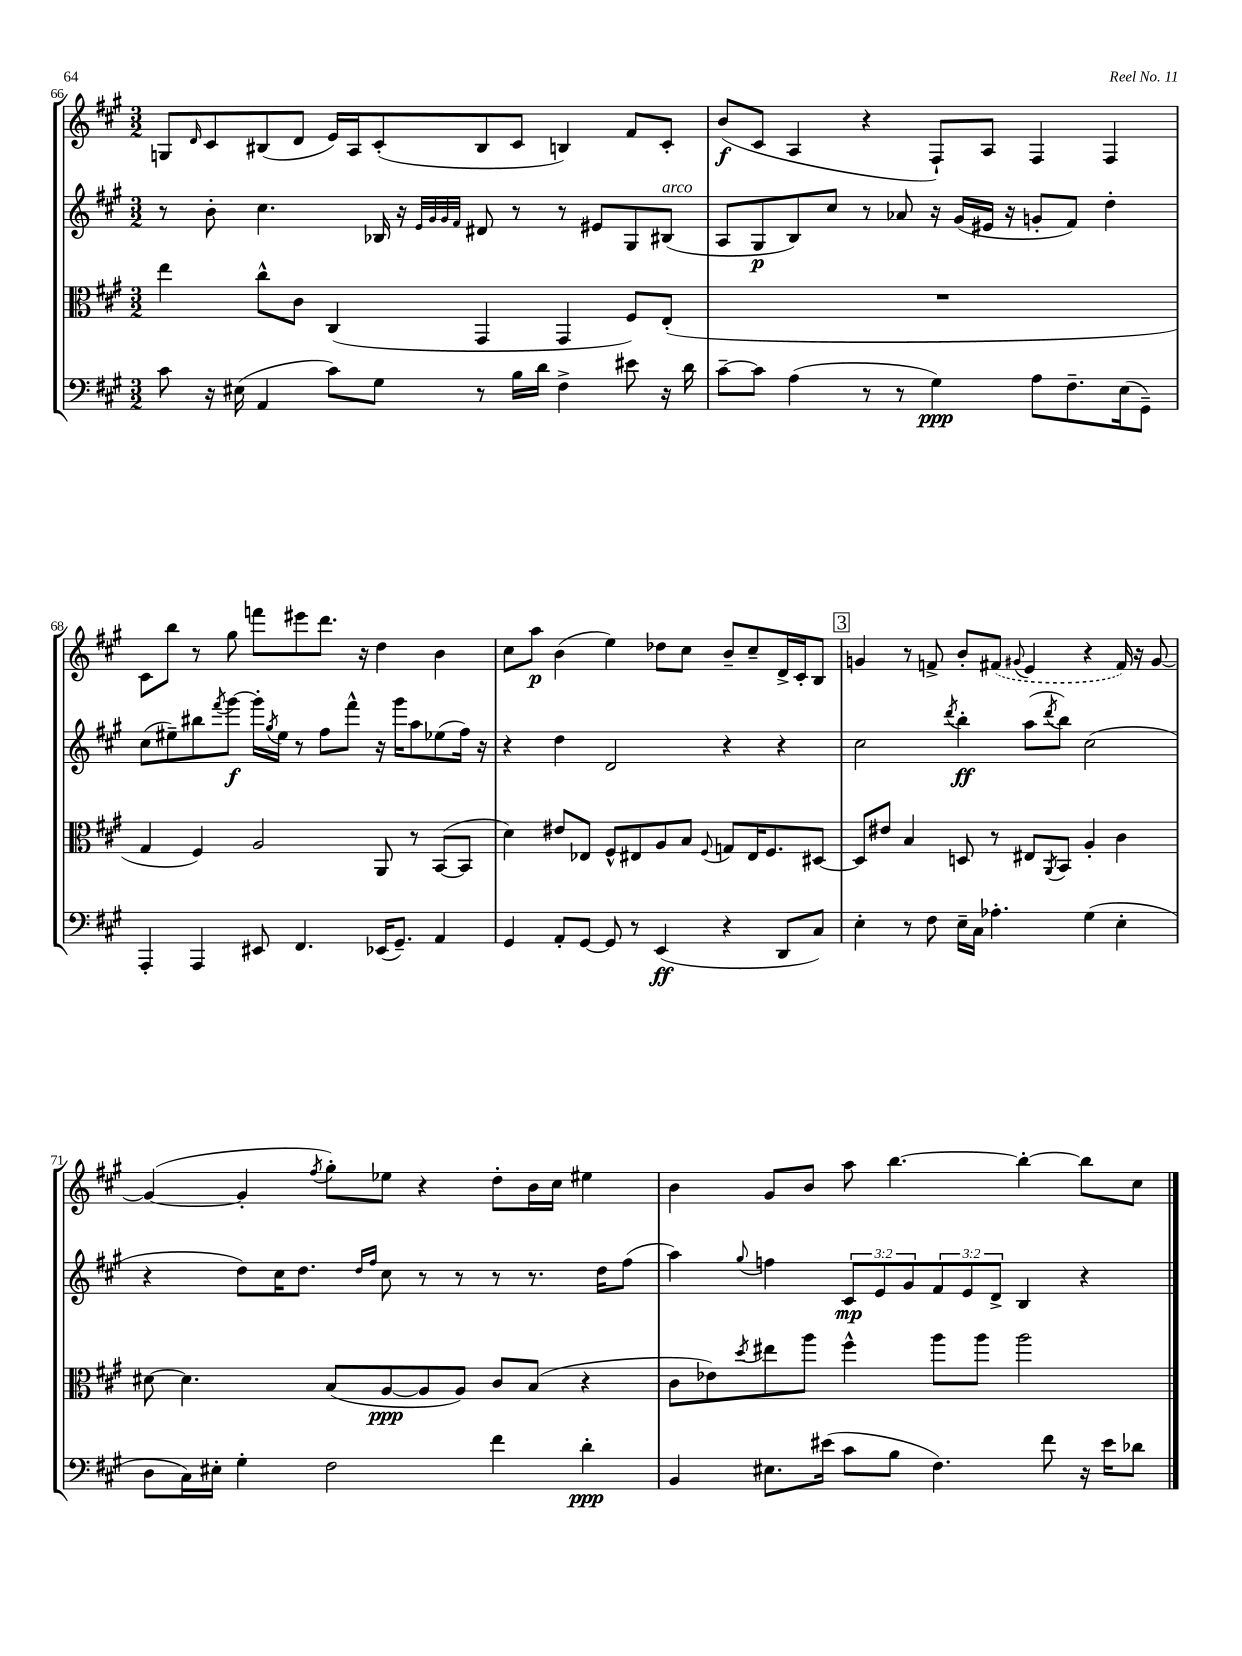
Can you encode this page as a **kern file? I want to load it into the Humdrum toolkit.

**kern	**dynam	**kern	**dynam	**kern	**dynam	**kern	**dynam
*part4	*part4	*part3	*part3	*part2	*part2	*part1	*part1
*staff4	*staff4	*staff3	*staff3	*staff2	*staff2	*staff1	*staff1
*clefF4	*	*clefC3	*	*clefG2	*	*clefG2	*
*k[f#c#g#]	*	*k[f#c#g#]	*	*k[f#c#g#]	*	*k[f#c#g#]	*
*M3/2	*	*M3/2	*	*M3/2	*	*M3/2	*
=66	=66	=66	=66	=66	=66	=66	=66
8c#\	.	4ee\	.	8r	.	8Gn/L	.
.	.	.	.	.	.	16qqd/	.
16r	.	.	.	8b'\	.	8c#/	.
(16E#X\	.	.	.	.	.	.	.
4AA/	.	8cc#^^\L	.	4.cc#\	.	(8B#X/	.
.	.	8c#\J	.	.	.	8d/J	.
8c#\L)	.	(4C#/	.	.	.	16e/LL)	.
.	.	.	.	.	.	16A/J	.
8G#\J	.	.	.	16B-X/	.	(8c#'/	.
.	.	.	.	16r	.	.	.
.	.	.	.	32qqe/LLL	.	.	.
.	.	.	.	32qqg#/	.	.	.
.	.	.	.	32qqg#/	.	.	.
.	.	.	.	32qqf#/JJJ	.	.	.
8r	.	4GG#/	.	8d#X/	.	8B#/	.
16B\LL	.	.	.	8r	.	8c#/J	.
16d\JJ	.	.	.	.	.	.	.
4F#^\	.	4GG#/	.	8r	.	4Bn/)	.
.	.	.	.	8e#X/L	.	.	.
8e#X\	.	8F#/L)	.	8G#/	.	8f#/L	.
!	!	!	!	!LO:TX:a:i:t=arco	!	!	!
16r	.	(8E'/J	.	(8B#X/J	.	8c#'/J	.
16d\	.	.	.	.	.	.	.
=67	=67	=67	=67	=67	=67	=67	=67
[8c#~\L	.	1.r	.	8A/L	.	(8b/L	f
8c#\J]	.	.	.	8G#/	p	8c#/J	.
(4A\	.	.	.	8B/)	.	4A/	.
.	.	.	.	8cc#/J	.	.	.
8r	.	.	.	8r	.	4r	.
8r	.	.	.	8a-X/	.	.	.
4G#\)	ppp	.	.	16r	.	8F#`/L)	.
.	.	.	.	(16g#/LL	.	.	.
.	.	.	.	16e#X/JJ	.	8A/J	.
.	.	.	.	16r	.	.	.
8A\L	.	.	.	8gn'/L	.	4F#/	.
8.F#~\	.	.	.	8f#/J)	.	.	.
.	.	.	.	4dd'\	.	4F#/	.
(16E\k	.	.	.	.	.	.	.
8GG#~\J)	.	.	.	.	.	.	.
!!LO:LB:g=z
=68	=68	=68	=68	=68	=68	=68	=68
4AAA'/	.	4G#/	.	(8cc#\L	.	8c#\L	.
.	.	.	.	8ee#X~\)	.	8bb\J	.
4AAA/	.	4F#/)	.	8bb#X\	.	8r	.
.	.	.	.	8qfff#/	.	.	.
.	.	.	.	[8ggg#\J	f	8gg#\	.
8EE#X/	.	2A/	.	16ggg#'\LL]	.	8fffn\L	.
.	.	.	.	8qgg#/	.	.	.
.	.	.	.	16ee#\JJ	.	.	.
4.FF#/	.	.	.	8r	.	8eee#X\	.
.	.	.	.	8ff#\L	.	8.ddd\J	.
.	.	.	.	8fff#^^\J	.	.	.
.	.	.	.	.	.	16r	.
(16EE-X/KL	.	8AA/	.	16r	.	4dd\	.
8.GG#~/J)	.	.	.	16ggg#\KL	.	.	.
.	.	8r	.	8aa\	.	.	.
4AA/	.	([8BB/L	.	(8ee-X\	.	4b\	.
.	.	8BB/J]	.	16ff#\Jk)	.	.	.
.	.	.	.	16r	.	.	.
=69	=69	=69	=69	=69	=69	=69	=69
4GG#/	.	4d\)	.	4r	.	8cc#\L	.
.	.	.	.	.	.	8aa\J	p
8AA'/L	.	8e#X/L	.	4dd\	.	(4b\	.
[8GG#/J	.	8E-X/J	.	.	.	.	.
8GG#/]	.	8F#^^/L	.	2d/	.	4ee\)	.
8r	.	8E#X/	.	.	.	.	.
(4EE/	ff	8A/	.	.	.	8dd-X\L	.
.	.	8B/J	.	.	.	8cc#\J	.
.	.	8qqF#/	.	.	.	.	.
4r	.	8Gn/L	.	4r	.	8b~/L	.
.	.	16E#/K	.	.	.	8cc#~/	.
.	.	8.F#/	.	.	.	.	.
8DD/L	.	.	.	4r	.	16d^/L	.
.	.	.	.	.	.	16c#'/J	.
8C#/J)	.	[8D#X/J	.	.	.	8B/J	.
!!LO:REH:place=s1:t=3
=70	=70	=70	=70	=70	=70	=70	=70
4E'\	.	8D#/L]	.	2cc#\	.	4gn/	.
.	.	8e#X/J	.	.	.	.	.
8r	.	4B/	.	.	.	8r	.
8F#\	.	.	.	.	.	8fn^/	.
.	.	.	.	8qddd/	.	.	.
16E~\LL	.	8Dn/	.	4bb'\	ff	8b'/L	.
16C#\JJ	.	.	.	.	.	.	.
4.A-X'\	.	8r	.	.	.	(8f#X/J	.
.	.	.	.	.	.	8qqg#X/	.
.	.	8E#X/L	.	(8aa\L	.	4e/	.
.	.	8qAA/	.	8qddd/	.	.	.
.	.	8BB/J	.	8bb\J)	.	.	.
(4G#\	.	4A'/	.	(2cc#\	.	4r	.
4E'\	.	4c#\	.	.	.	16f#/)	.
.	.	.	.	.	.	16r	.
.	.	.	.	.	.	[8g#/	.
!!LO:LB:g=z
=71	=71	=71	=71	=71	=71	=71	=71
8D\L	.	[8d#X\	.	4r	.	(4g#/_	.
16C#\L)	.	4.d#\]	.	.	.	.	.
16E#X'\JJ	.	.	.	.	.	.	.
4G#'\	.	.	.	8dd\L)	.	4g#'/]	.
.	.	.	.	16cc#\K	.	.	.
.	.	.	.	8.dd\J	.	.	.
.	.	.	.	.	.	8qff#/	.
2F#\	.	(8B/L	.	.	.	8gg#'\L)	.
.	.	.	.	16qqdd/LL	.	.	.
.	.	.	.	16qqff#/JJ	.	.	.
.	.	[8A/	ppp	8cc#\	.	8ee-X\J	.
.	.	8A/]	.	8r	.	4r	.
.	.	8A/J)	.	8r	.	.	.
4f#\	.	8c#/L	.	8r	.	8dd'\L	.
.	.	(8B/J	.	8.r	.	16b\L	.
.	.	.	.	.	.	16cc#\JJ	.
4d'\	ppp	4r	.	.	.	4ee#X\	.
.	.	.	.	16dd\KL	.	.	.
.	.	.	.	(8ff#\J	.	.	.
=72	=72	=72	=72	=72	=72	=72	=72
4BB/	.	8c#\L	.	4aa\)	.	4b\	.
.	.	8e-X\)	.	.	.	.	.
.	.	8qdd/	.	8qqgg#/	.	.	.
8.E#X\L	.	8ee#X\	.	4ffn\	.	8g#/L	.
.	.	8aa\J	.	.	.	8b/J	.
(16e#X\Jk	.	.	.	.	.	.	.
8c#\L	.	4ff#^^\	.	12c#/L	mp	8aa\	.
.	.	.	.	12e/	.	.	.
8B\J	.	.	.	.	.	[4.bb\	.
.	.	.	.	12g#/	.	.	.
4.F#\)	.	8aa\L	.	12f#/	.	.	.
.	.	.	.	12e/	.	.	.
.	.	8aa\J	.	.	.	.	.
.	.	.	.	12d^/J	.	.	.
.	.	2aa\	.	4B/	.	4bb'\_	.
8f#\	.	.	.	.	.	.	.
16r	.	.	.	4r	.	8bb\L]	.
16e#\KL	.	.	.	.	.	.	.
8d-X\J	.	.	.	.	.	8cc#\J	.
==	==	==	==	==	==	==	==
*-	*-	*-	*-	*-	*-	*-	*-
